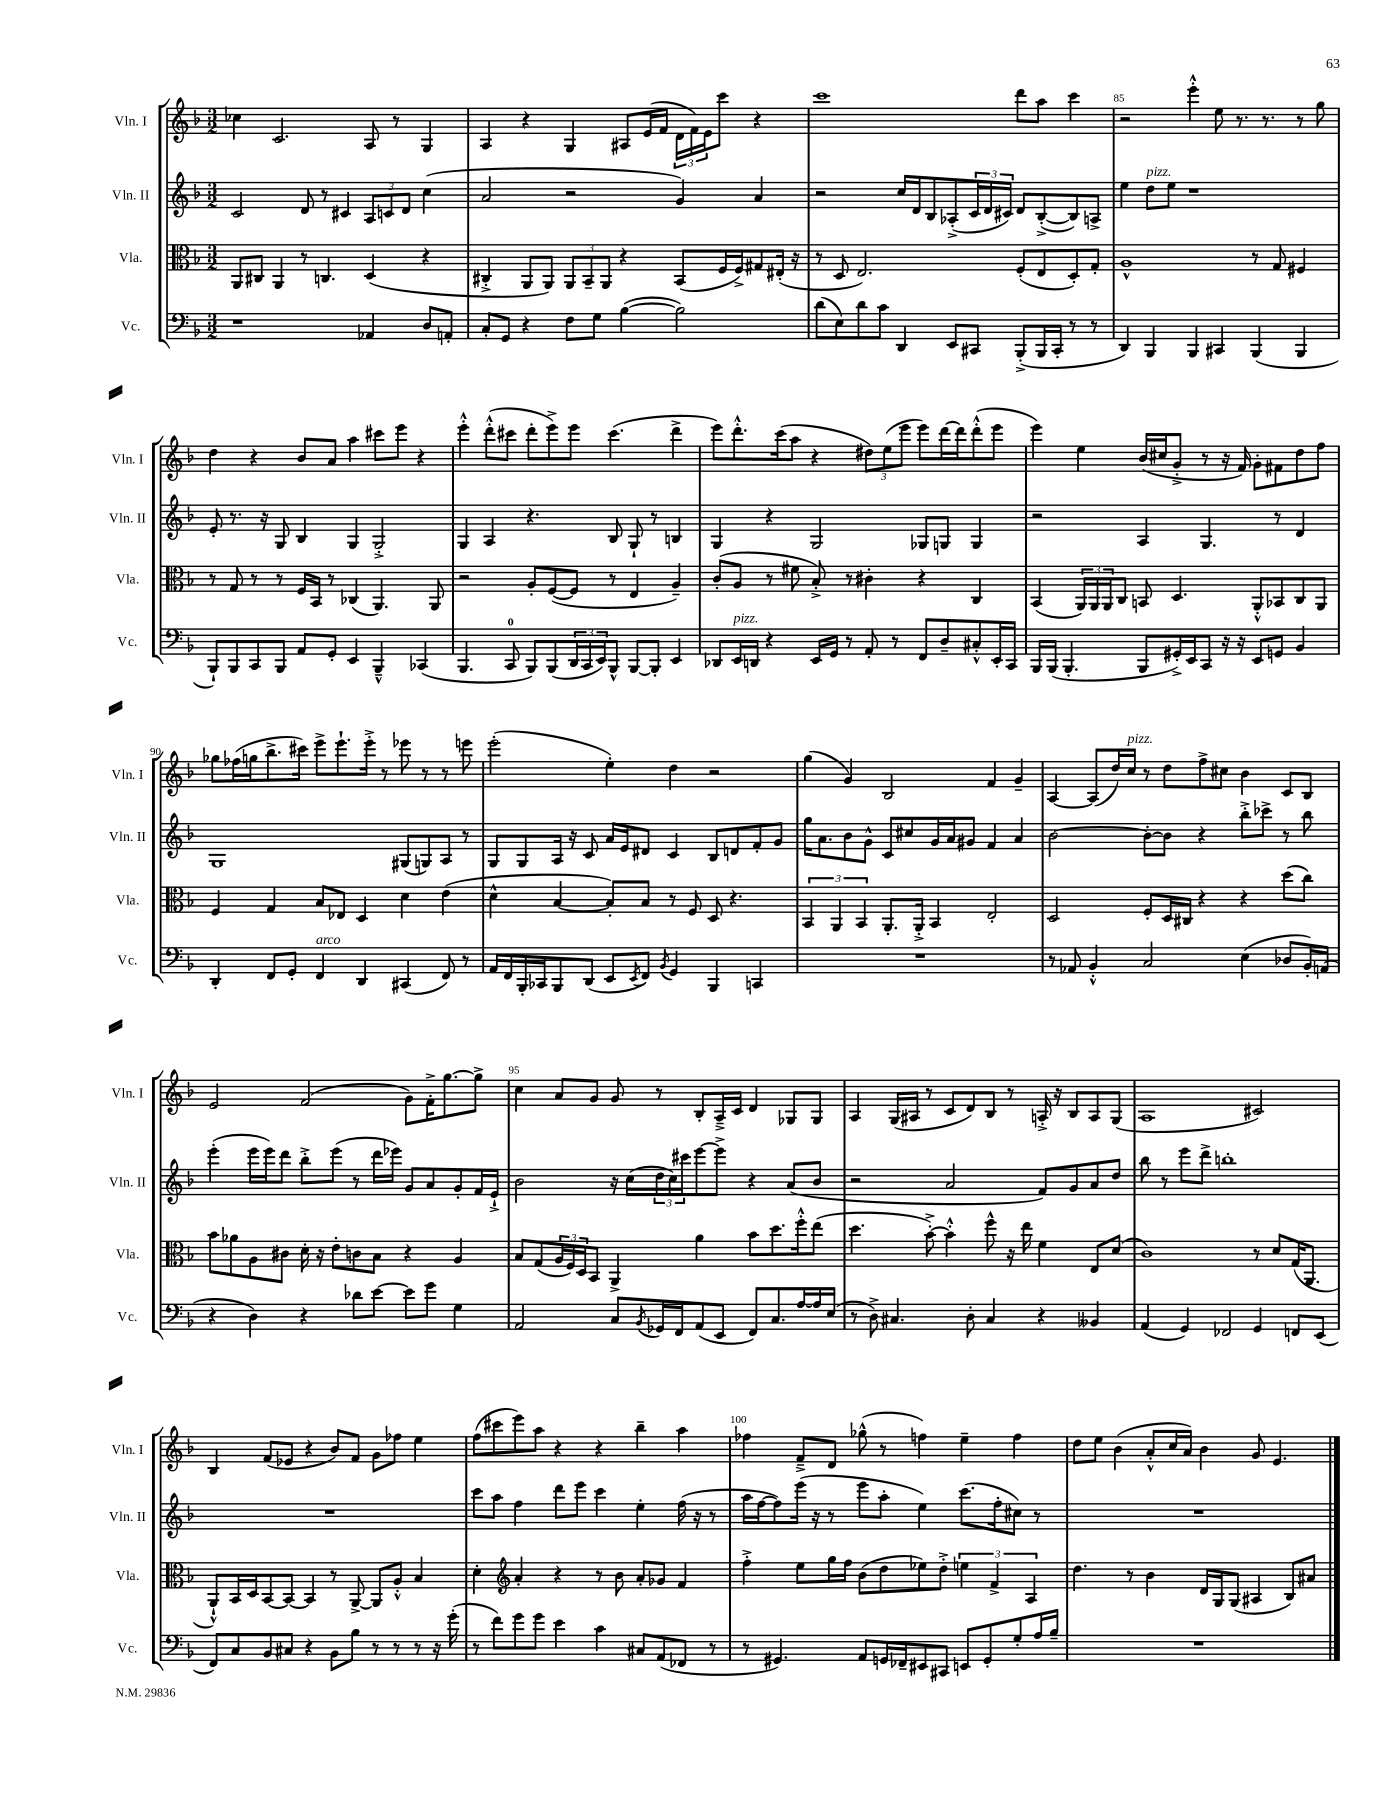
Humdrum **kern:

**kern	**kern	**kern	**kern
*part4	*part3	*part2	*part1
*staff4	*staff3	*staff2	*staff1
*I"Vc.	*I"Vla.	*I"Vln. II	*I"Vln. I
*I'Vc.	*I'Vla.	*I'Vln. II	*I'Vln. I
*clefF4	*clefC3	*clefG2	*clefG2
*k[b-]	*k[b-]	*k[b-]	*k[b-]
*M3/2	*M3/2	*M3/2	*M3/2
=82	=82	=82	=82
1r	8AA/L	2c/	4cc-X\
.	8C#X/J	.	.
.	4AA/	.	2.c/
.	8r	8d/	.
.	4.Cn/	8r	.
.	.	4c#X/	.
4AA-X/	(4D/	12A/L	8A/
.	.	12cn/	.
.	.	.	8r
.	.	12d/J	.
8D/L	4r	(4cc\	4G/
8AAn'/J	.	.	.
=83	=83	=83	=83
8C'/L	4C#X'^/	2a/	4A/
8GG/J	.	.	.
4r	8AA/L	.	4r
.	8AA/J)	.	.
8F\L	12AA/L	2r	4G/
.	12BB-~/	.	.
8G\J	.	.	.
.	12AA/J	.	.
([4B-\	4r	.	8A#X/L
.	.	.	(16e/L
.	.	.	16f/JJ
2B-\])	(8BB-/L	4g/)	24d\LL
.	.	.	24f\)
.	.	.	24e\J
.	16F/L	.	8ccc\J
.	16F^/J)	.	.
.	8G#X/	4a/	4r
.	(16E#X'/Jk	.	.
.	16r	.	.
=84	=84	=84	=84
(8d\L	8r	2r	1ccc
8E\)	8D/	.	.
8d\	2.E/)	.	.
8c\J	.	.	.
4DD/	.	16cc/LL	.
.	.	16d/J	.
.	.	8B-/	.
8EE/L	.	(8A-X'^/	.
8CC#X/J	.	24c/L	.
.	.	24d/	.
.	.	24c#X/JJ)	.
(8BBB-'^/L	(8F'/L	8d/L	8ddd\L
16BBB-/L	8E/	([8B-'^/	8aa\J
16CC#'/JJ	.	.	.
8r	8D'/)	8B-/])	4ccc\
8r	8G'/J	8An^/J	.
=85	=85	=85	=85
4DD/)	1A^^	4ee\	2r
!	!	!LO:TX:a:i:t=pizz.	!
4BBB-/	.	8dd\L	.
.	.	8ee\J	.
4BBB-/	.	1r	4eee'^^\
4CC#X/	.	.	8ee\
.	.	.	8.r
(4BBB-/	8r	.	.
.	.	.	8.r
.	8G/	.	.
4BBB-/	4F#X/	.	8r
.	.	.	8gg\
!!LO:LB:g=z
=86	=86	=86	=86
8BBB-`/L)	8r	8e'/	4dd\
8BBB-/	8G/	8.r	.
8CC/	8r	.	4r
.	.	16r	.
8BBB-/J	8r	8G/	.
8AA/L	16F/LL	4B-/	8b-/L
.	16BB-/JJ	.	.
8GG'/J	8r	.	8a/J
4EE/	(4C-X/	4G/	4aa\
4BBB-~^^/	4.AA/)	2G'^/	8ccc#X\L
.	.	.	8eee\J
(4CC-X/	.	.	4r
.	8AA/	.	.
=87	=87	=87	=87
4.BBB-/	2r	4G/	4eee'^^\
.	.	4A/	(8ddd'^^\L
8CC/	.	.	8ccc#X\J
8BBB-/L)	8A'/L	4.r	8ddd'\L
(8BBB-/	([8F/	.	8eee^\)
24DD/L	8F/J]	.	8eee\J
24CC/	.	.	.
24EE/J)	.	.	.
8BBB-^^/J	8r	8B-/	(4.ccc#\
[8BBB-/L	4E/	8G`/	.
8BBB-'/J]	.	8r	.
4EE/	4A~/)	4Bn/	4ddd^\
=88	=88	=88	=88
8DD-X/L	(8c'/L	4G/	8eee\L)
!LO:TX:a:i:t=pizz.	!	!	!
16EE/L	8A/J	.	8.ddd'^^\
16DDn/JJ	.	.	.
4r	8r	4r	.
.	.	.	(16ccc\k
.	8f#X\	.	8aa\J
16EE/LL	8B-'^/)	2G/	4r
16GG/JJ	.	.	.
8r	8r	.	.
8AA'/	4c#X'\	.	12dd#X\L)
.	.	.	(12ee\
8r	.	.	.
.	.	.	12eee\J
8FF/L	4r	8G-X/L	8eee\L)
8D~/	.	8Gn/J	[16ddd\L
.	.	.	16ddd\J]
8C#X'^^/	4C/	4G/	(8ddd'^^\
16EE'/L	.	.	8eee\J
16CC/JJ	.	.	.
=89	=89	=89	=89
16BBB-/LL	(4BB-/	2r	4eee\)
(16BBB-/JJ	.	.	.
4.BBB-'/	.	.	.
.	24AA/LL)	.	4ee\
.	24AA/	.	.
.	24AA/J	.	.
.	8C/J	.	.
8BBB-/L	8BBn/	4A/	(16b-/LL
.	.	.	16cc#X/J
16GG#X'^/L)	4.D/	.	8g'^/J
16EE/J	.	.	.
8CC/J	.	4.G/	8r
16r	.	.	16r
16r	.	.	16f/)
8EE/L	8AA'^^/L	.	8g'\L
8GGn/J	8BB-X/	8r	8f#X\
4BB-/	8C/	4d/	8dd\
.	8AA/J	.	8ff\J
!!LO:LB:g=z
=90	=90	=90	=90
4DD'/	4F/	1G	8gg-X\L
.	.	.	(16ff-X\L
.	.	.	16ggn\J
8FF/L	4G/	.	8.bb-^\
8GG'/J	.	.	.
.	.	.	16ccc#X\Jk)
!LO:TX:a:i:t=arco	!	!	!
4FF/	8B-/L	.	8eee^\L
.	8E-X/J	.	8.eee`\
4DD/	4D/	.	.
.	.	.	16eee'^\Jk
.	.	.	8r
(4CC#X/	4d\	(8G#X/L	8eee-X\
.	.	8Gn/)	8r
8FF/)	(4e\	8A/J	8r
8r	.	8r	8eeen\
=91	=91	=91	=91
16AA/LL	4d^^\	8G/L	(2eee'\
16FF/	.	.	.
16BBB-'/	.	8G/	.
16CC-X/J	.	.	.
8BBB-/	[4B-/	16A/Jk	.
.	.	16r	.
(8DD/J	.	8c/	.
8EE/L	8B-'/L])	16a/LL	4ee'\)
.	.	16e/J	.
8qEE/	.	.	.
8FF/J)	8B-/J	8d#X/J	.
8qBB-/	.	.	.
4GG/	8r	4c/	4dd\
.	8F/	.	.
4BBB-/	8D/	8B-/L	2r
.	4.r	8dn/	.
4CCn/	.	8f'/	.
.	.	8g/J	.
=92	=92	=92	=92
1.r	6BB-/	16gg\KL	(4gg\
.	.	8.a\	.
.	6AA/	.	.
.	.	8b-\	4g/)
.	6BB-/	.	.
.	.	8g^^\J	.
.	8.AA'/L	8c/L	2B-/
.	.	8cc#X/	.
.	16AA'^/Jk	.	.
.	4BB-/	16g/L	.
.	.	16a/J	.
.	.	8g#X/J	.
.	2E'/	4f/	4f/
.	.	4a/	4g~/
=93	=93	=93	=93
8r	2D/	[2b-\	[4A/
8AA-X/	.	.	.
4BB-'^^/	.	.	(8A/L]
.	.	.	16dd/L)
!	!	!	!LO:TX:a:i:t=pizz.
.	.	.	16cc/JJ
2C/	8F'/L	8b-'\L_	8r
.	16D/L	8b-\J]	8dd\L
.	16C#X/JJ	.	.
.	4r	4r	8ff^\
.	.	.	8cc#X\J
(4E\	4r	8bb-'^\L	4b-\
.	.	8ccc-X^\J	.
8D-X/L	(8dd\L	8r	8c/L
16BB-'/L)	8cc\J)	8bb-\	8B-/J
(16AAn/JJ	.	.	.
!!LO:LB:g=z
=94	=94	=94	=94
4r	8b-\L	(4eee'\	2e/
.	8a-X\	.	.
4D\)	8A\	16eee\LL	.
.	.	16eee\J)	.
.	8c#X\J	8ddd\J	.
4r	16d'\	8bb-'^\L	(2f/
.	16r	.	.
.	8e'\L	(8eee\J	.
8d-X\L	8cn\	8r	.
[8e\J	8B-\J	16ddd\LL	.
.	.	16eee-X\JJ)	.
8e\L]	4r	8g/L	8g\L)
8g\J	.	8a/	16f'^\K
.	.	.	[8.gg\
4G\	4A/	8g'/	.
.	.	16f/L	8gg^\J]
.	.	16e`^/JJ	.
=95	=95	=95	=95
2AA/	8B-/L	2b-\	4cc\
.	(8G/	.	.
.	24A/L	.	8a/L
.	24F/)	.	.
.	24D/J	.	.
.	8BB-/J	.	8g/J
8C/L	4AA^/	16r	8g/
.	.	(16cc\LL	.
8qBB-/	.	.	.
16GG-X/L	.	24dd\	8r
.	.	24cc\)	.
16FF/J	.	.	.
.	.	24ccc#X\J	.
(8AA/	4a\	[8eee\	8B-'/L
8EE/J	.	8eee^\J]	16A~^/L
.	.	.	16c/JJ
8FF/L)	8b-\L	4r	4d/
8.C/	8.dd\	.	.
.	.	(8a/L	8G-X/L
[16A/L	16ff'^^\k	.	.
16A/]	(8ee\J	8b-/J	8G-/J
(16E/JJ	.	.	.
=96	=96	=96	=96
8r	4.dd\	2r	4A/
8D^\)	.	.	.
4.C#X/	.	.	(16G/LL
.	.	.	16A#X/JJ
.	[8b-'^\)	.	8r
.	4b-'^^\]	2a/	8c/L
8D'\	.	.	8d/)
4C#/	8ff^^\	.	8B-/J
.	16r	.	8r
.	16ee\	.	.
4r	4f\	8f/L)	16An'^/
.	.	.	16r
.	.	8g/	8B-/L
4BB--X/	8E/L	8a/	8A/
.	(8d/J	8dd/J	(8G/J
=97	=97	=97	=97
(4AA/	1c)	8bb-\	1A
.	.	8r	.
4GG/)	.	8eee\L	.
.	.	8ddd^\J	.
2FF-X/	.	1bbn'	.
4GG/	8r	.	2c#X/)
.	8d/L	.	.
8FFn/L	(16G/K	.	.
.	8.AA/J	.	.
(8EE/J	.	.	.
!!LO:LB:g=z
=98	=98	=98	=98
8FF/L)	8AA`^^/L)	1.r	4B-/
8C/	16BB-/L	.	.
.	16D/J	.	.
8BB-/	[8BB-/	.	(8f/L
8C#X/J	8BB-/J_	.	8e-X/J
4r	4BB-/]	.	4r
8BB-\L	8r	.	8b-/L)
8B-\J	[8AA^/	.	8f/J
8r	8AA/L]	.	8g\L
8r	8A'^^/J	.	8ff-X\J
8r	4B-/	.	4ee\
16r	.	.	.
(16g'\	.	.	.
=99	=99	=99	=99
8r	4d'\	8ccc\L	(8ff\L
8f\L)	.	8aa\J	8ccc#X\
*	*clefG2	*	*
8g\	4a'/	4ff\	8eee\)
8g\J	.	.	8aa\J
4e\	4r	8ddd\L	4r
.	.	8eee\J	.
4c\	8r	4ccc\	4r
.	8b-\	.	.
8C#X/L	8a'/L	4ee'\	4bb-~\
(8AA/	8g-X/J	.	.
8FF-X/J	4f/	(16ff\	4aa\
.	.	16r	.
8r	.	8r	.
=100	=100	=100	=100
8r	4ff'^\	16aa\LL	4ff-X\
.	.	[16ff\J	.
4.GG#X/)	.	8ff\])	.
.	8ee\L	(16eee\Jk	8f~^/L
.	.	16r	.
.	16gg\L	8r	8d/J
.	16ff\JJ	.	.
8AA/L	(8b-\L	8eee\L	(8gg-X^^\
16GGn/L	8dd\	8aa'\J	8r
16FF-X~/J	.	.	.
8EE#X/	8ee-X\)	4ee\)	4ffn\)
8CC#X/J	8dd'^\J	.	.
8EEn/L	6een\	(8.ccc\L	4ee~\
8GG'/	.	.	.
.	6f^/	.	.
.	.	16ff'\k	.
8G'/	.	8cc#X\J)	4ff\
.	6A/	.	.
16A/L	.	8r	.
16B-~/JJ	.	.	.
=101	=101	=101	=101
1.r	4.dd\	1.r	8dd\L
.	.	.	8ee\J
.	.	.	(4b-\
.	8r	.	.
.	4b-\	.	8a'^^/L
.	.	.	16cc/L
.	.	.	16a/JJ)
.	16d/LL	.	4b-\
.	16G/J	.	.
.	(8G/J	.	.
.	4A#X/	.	8g/
.	.	.	4.e/
.	8B-/L)	.	.
.	8a#X/J	.	.
==	==	==	==
*-	*-	*-	*-
